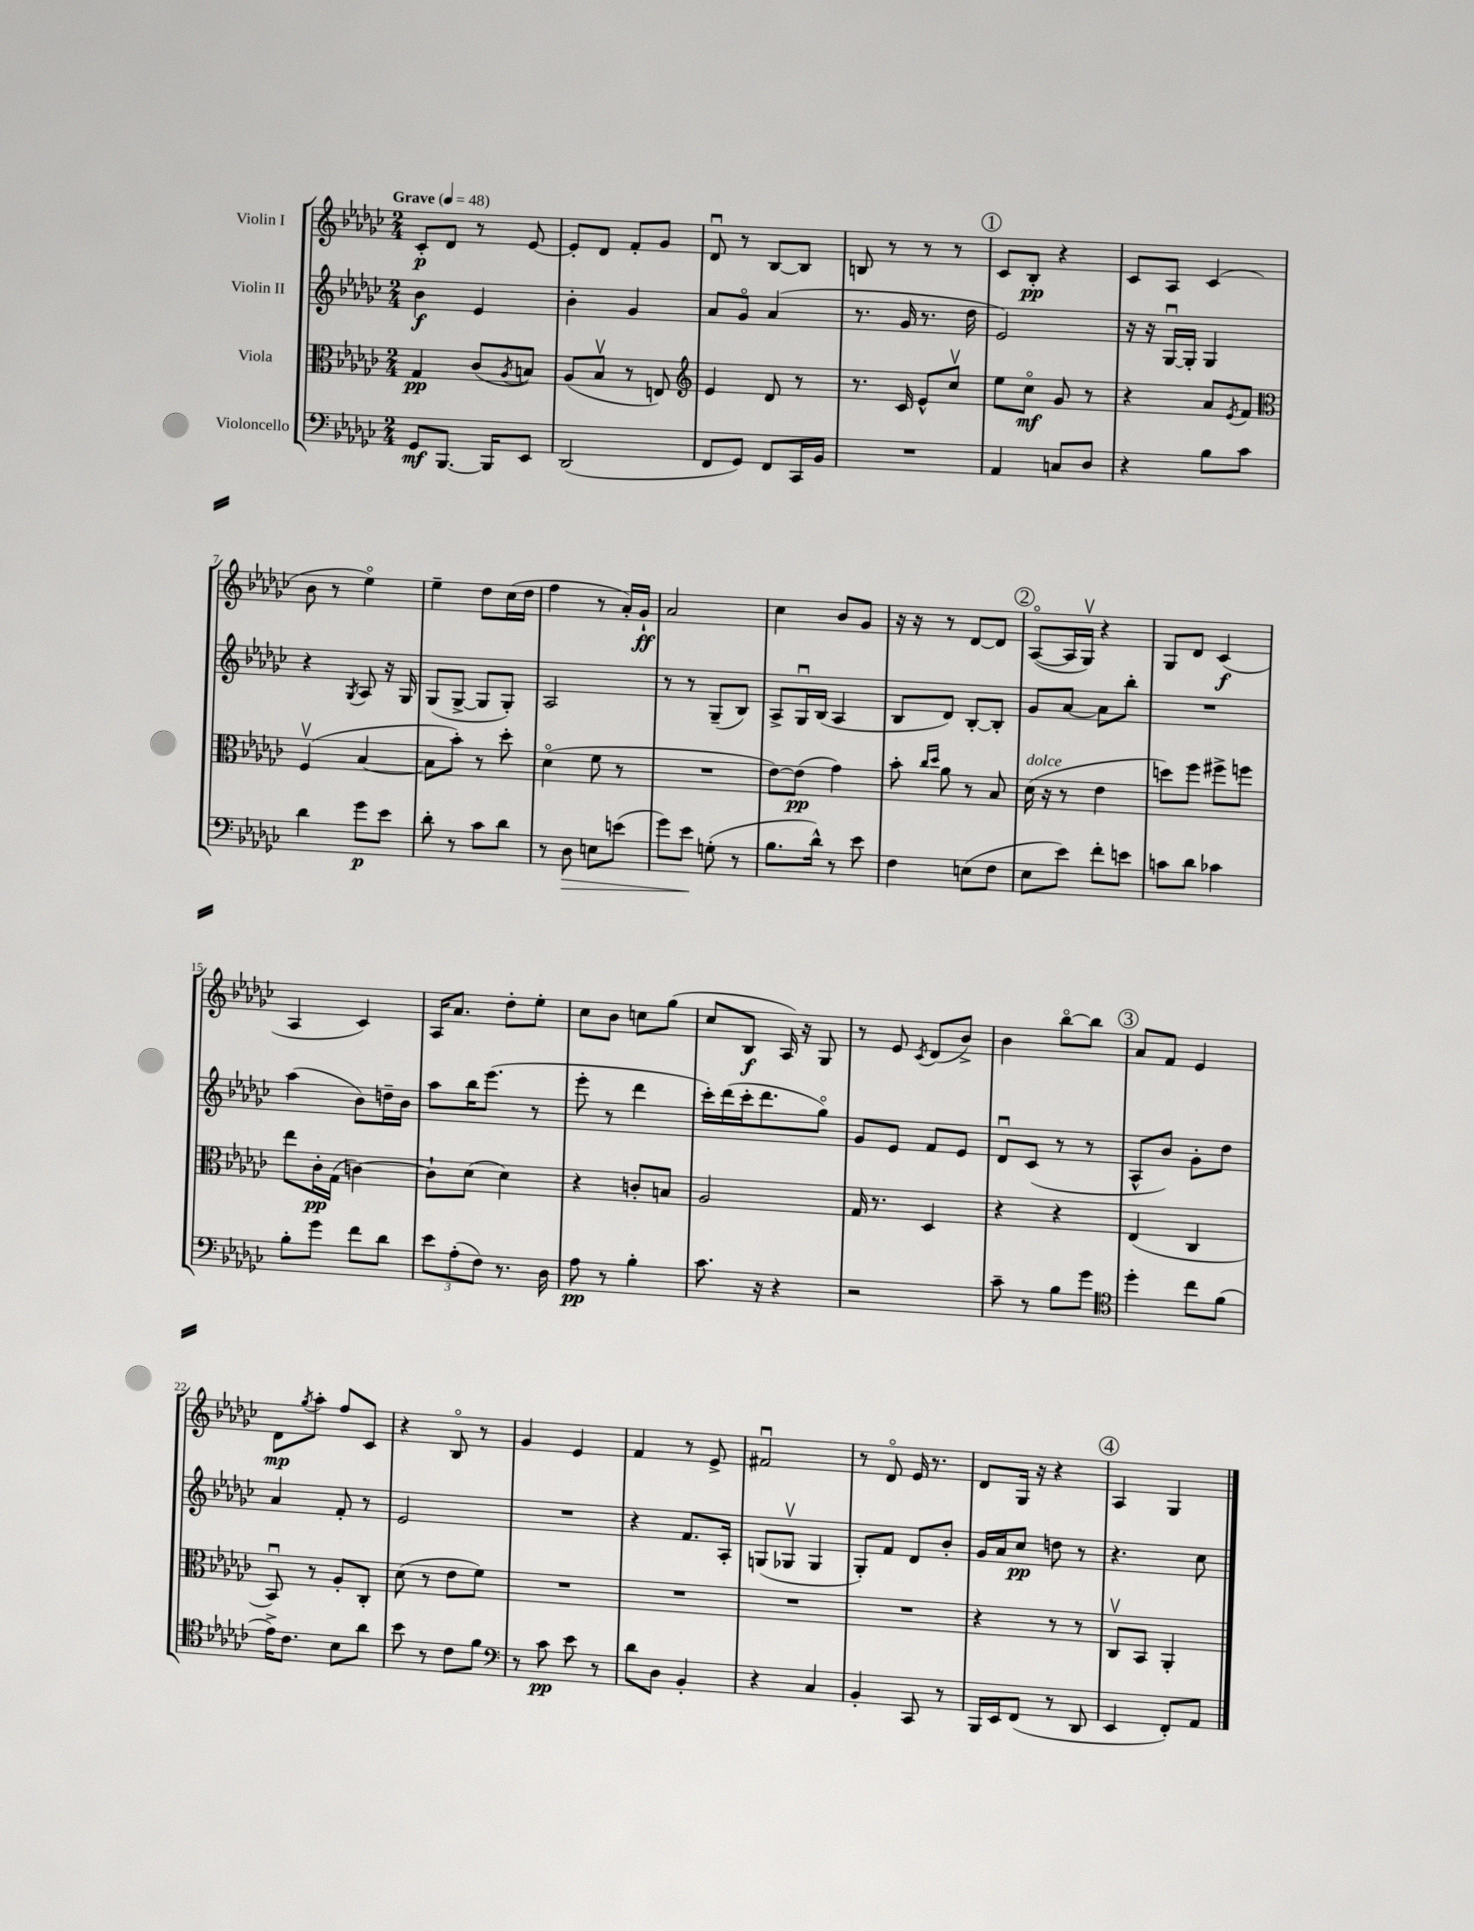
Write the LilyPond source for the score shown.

<<
\new StaffGroup <<
\new Staff = "s0" \with { instrumentName = "Violin I" } {
    \clef treble \key ges \major \numericTimeSignature \time 2/4 \tempo "Grave" 4 = 48
    ces'8-.\p des'8 r8 ees'8~ |
    ees'8-. des'8 f'8-. ges'8 |
    des'8\downbow r8 bes8~ bes8 |
    b8 r8 r8 r8 |
    \mark \markup { \circle "1" } ces'8 bes8-.\pp r4 |
    ces'8 aes8 ces'4( |
    bes'8 r8 ees''4\flageolet) |
    ees''4-- des''8 ces''16( des''16 |
    f''4 r8 aes'16-.) ges'16-!\ff |
    aes'2 |
    ces''4 bes'8 ges'8 |
    r16 r16 r8 des'8~ des'8 |
    \mark \markup { \circle "2" } aes8~\flageolet( aes16 ges16\upbow) r4 |
    ges8 des'8 ces'4\f( |
    aes4 ces'4) |
    aes16 aes'8. des''8-. ees''8-. |
    ces''8 bes'8 c''8 ges''8( |
    ces''8 bes8\f aes16) r16 ges8 |
    r8 ees'8 \acciaccatura { ces'8 } des'8( bes'8->) |
    bes'4 bes''8~\flageolet bes''8 |
    \mark \markup { \circle "3" } aes'8 f'8 ees'4 |
    des'8\mp \acciaccatura { ges''8 } aes''8-. f''8 ces'8 |
    r4 bes8\flageolet r8 |
    ges'4 ees'4 |
    f'4 r8 ees'8-> |
    fis'2\downbow |
    r8 des'8\flageolet ees'16 r8. |
    des'8 ges16 r16 r4 |
    \mark \markup { \circle "4" } aes4 ges4 \bar "|." |
}
\new Staff = "s1" \with { instrumentName = "Violin II" } {
    \clef treble \key ges \major \numericTimeSignature \time 2/4
    bes'4\f ees'4 |
    bes'4-. ges'4 |
    aes'8 ges'8\flageolet aes'4( |
    r8. ges'16 r8. des''16 |
    \mark \markup { \circle "1" } ees'2) |
    r16 r16 ges16~\downbow ges16-. ges4 |
    r4 \acciaccatura { ges8 } aes8 r16 ges16 |
    ges8( ges8~-> ges8 ges8-.) |
    aes2 |
    r8 r8 ges8--( bes8) |
    aes8-> ges16\downbow bes16( aes4 |
    bes8 des'8) bes8~-. bes8-. |
    \mark \markup { \circle "2" } ges'8 aes'8~ aes'8 bes''8-. |
    R2 |
    aes''4( bes'8) d''16-- bes'16 |
    aes''8 bes''16 ees'''8.( r8 |
    ees'''8-. r8 des'''4 |
    ces'''16-.) des'''16( ces'''16-. des'''8. ges''8\flageolet) |
    ges'8 ees'8 f'8 ees'8 |
    des'8\downbow ces'8( r8 r8 |
    \mark \markup { \circle "3" } aes8-^ bes'8) ges'8-. des''8 |
    aes'4 f'8-. r8 |
    ees'2 |
    R2 |
    r4 f'8. aes16-. |
    g8( ges8\upbow ges4 |
    ges8-.) f'8 des'8 bes'8-. |
    ges'16 aes'16 ces''8\pp d''8 r8 |
    \mark \markup { \circle "4" } r4. ces''8 \bar "|." |
}
\new Staff = "s2" \with { instrumentName = "Viola" } {
    \clef alto \key ges \major \numericTimeSignature \time 2/4
    ges4\pp ces'8( \acciaccatura { aes8 } b8) |
    aes8( bes8\upbow r8 e8) |
    \clef treble ees'4 des'8 r8 |
    r8. ces'16 ees'8-^ ces''8\upbow |
    \mark \markup { \circle "1" } ees''8 ces''8\flageolet\mf ges'8 r8 |
    r4 aes'8 \acciaccatura { ees'8 } f'8 |
    \clef alto f4\upbow( bes4~ |
    bes8 bes'8-.) r8 des''8-. |
    des'4\flageolet( f'8 r8 |
    R2 |
    ees'8~) ees'8\pp( ges'4) |
    bes'8-. \grace { ces''16 des''16 } aes'8 r8 bes8 |
    \mark \markup { \circle "2" } des'16^\markup { \italic "dolce" }( r16 r8 ees'4 |
    d''8) f''8 fis''8-> f''8 |
    ees''8 ces'16-.\pp ges16( c'4~) |
    c'8-! des'8( des'4) |
    r4 c'8-. b8 |
    aes2 |
    ges16 r8. des4 |
    r4 r4 |
    \mark \markup { \circle "3" } ees4( ces4 |
    bes,8\downbow) r8 aes8-. ces8-. |
    des'8( r8 ees'8 f'8) |
    R2 |
    R2 |
    R2 |
    R2 |
    r4 r8 r8 |
    \mark \markup { \circle "4" } ces8\upbow bes,8 aes,4-. \bar "|." |
}
\new Staff = "s3" \with { instrumentName = "Violoncello" } {
    \clef bass \key ges \major \numericTimeSignature \time 2/4
    ges,8\mf bes,,8.~ bes,,16 ees,8 |
    des,2( |
    f,8 ges,8) f,8 ces,16 bes,16 |
    R2 |
    \mark \markup { \circle "1" } aes,4 c8 des8 |
    r4 bes8 ces'8 |
    des'4 ges'8\p ees'8 |
    des'8-. r8 ces'8 des'8 |
    r8 des8\> e8 e'8( |
    ges'8) ees'8\! g8-.( r8 |
    bes8. des'16-^) r8 ees'8 |
    f4 e8( f8 |
    \mark \markup { \circle "2" } ees8 ees'8) f'8-. e'8 |
    c'8 des'8 ces'4 |
    bes8-. ges'8 f'8 des'8 |
    \tuplet 3/2 { ees'8 aes8-.( f8) } r8. des16 |
    aes8\pp r8 bes4-. |
    ces'8. r16 r4 |
    r2 |
    ces'8-- r8 bes8 ges'8 |
    \mark \markup { \circle "3" } \clef tenor des''4-. ces''8 f'8( |
    ees'16->) ces'8. bes8 aes'8 |
    bes'8 r8 ces'8 f'8 |
    \clef bass r8 ces'8\pp ees'8 r8 |
    des'8 des8 bes,4-. |
    r4 ces4 |
    bes,4-. ces,8 r8 |
    bes,,16 ees,16 f,8( r8 des,8 |
    \mark \markup { \circle "4" } ees,4 f,8-.) aes,8 \bar "|." |
}
>>
>>
